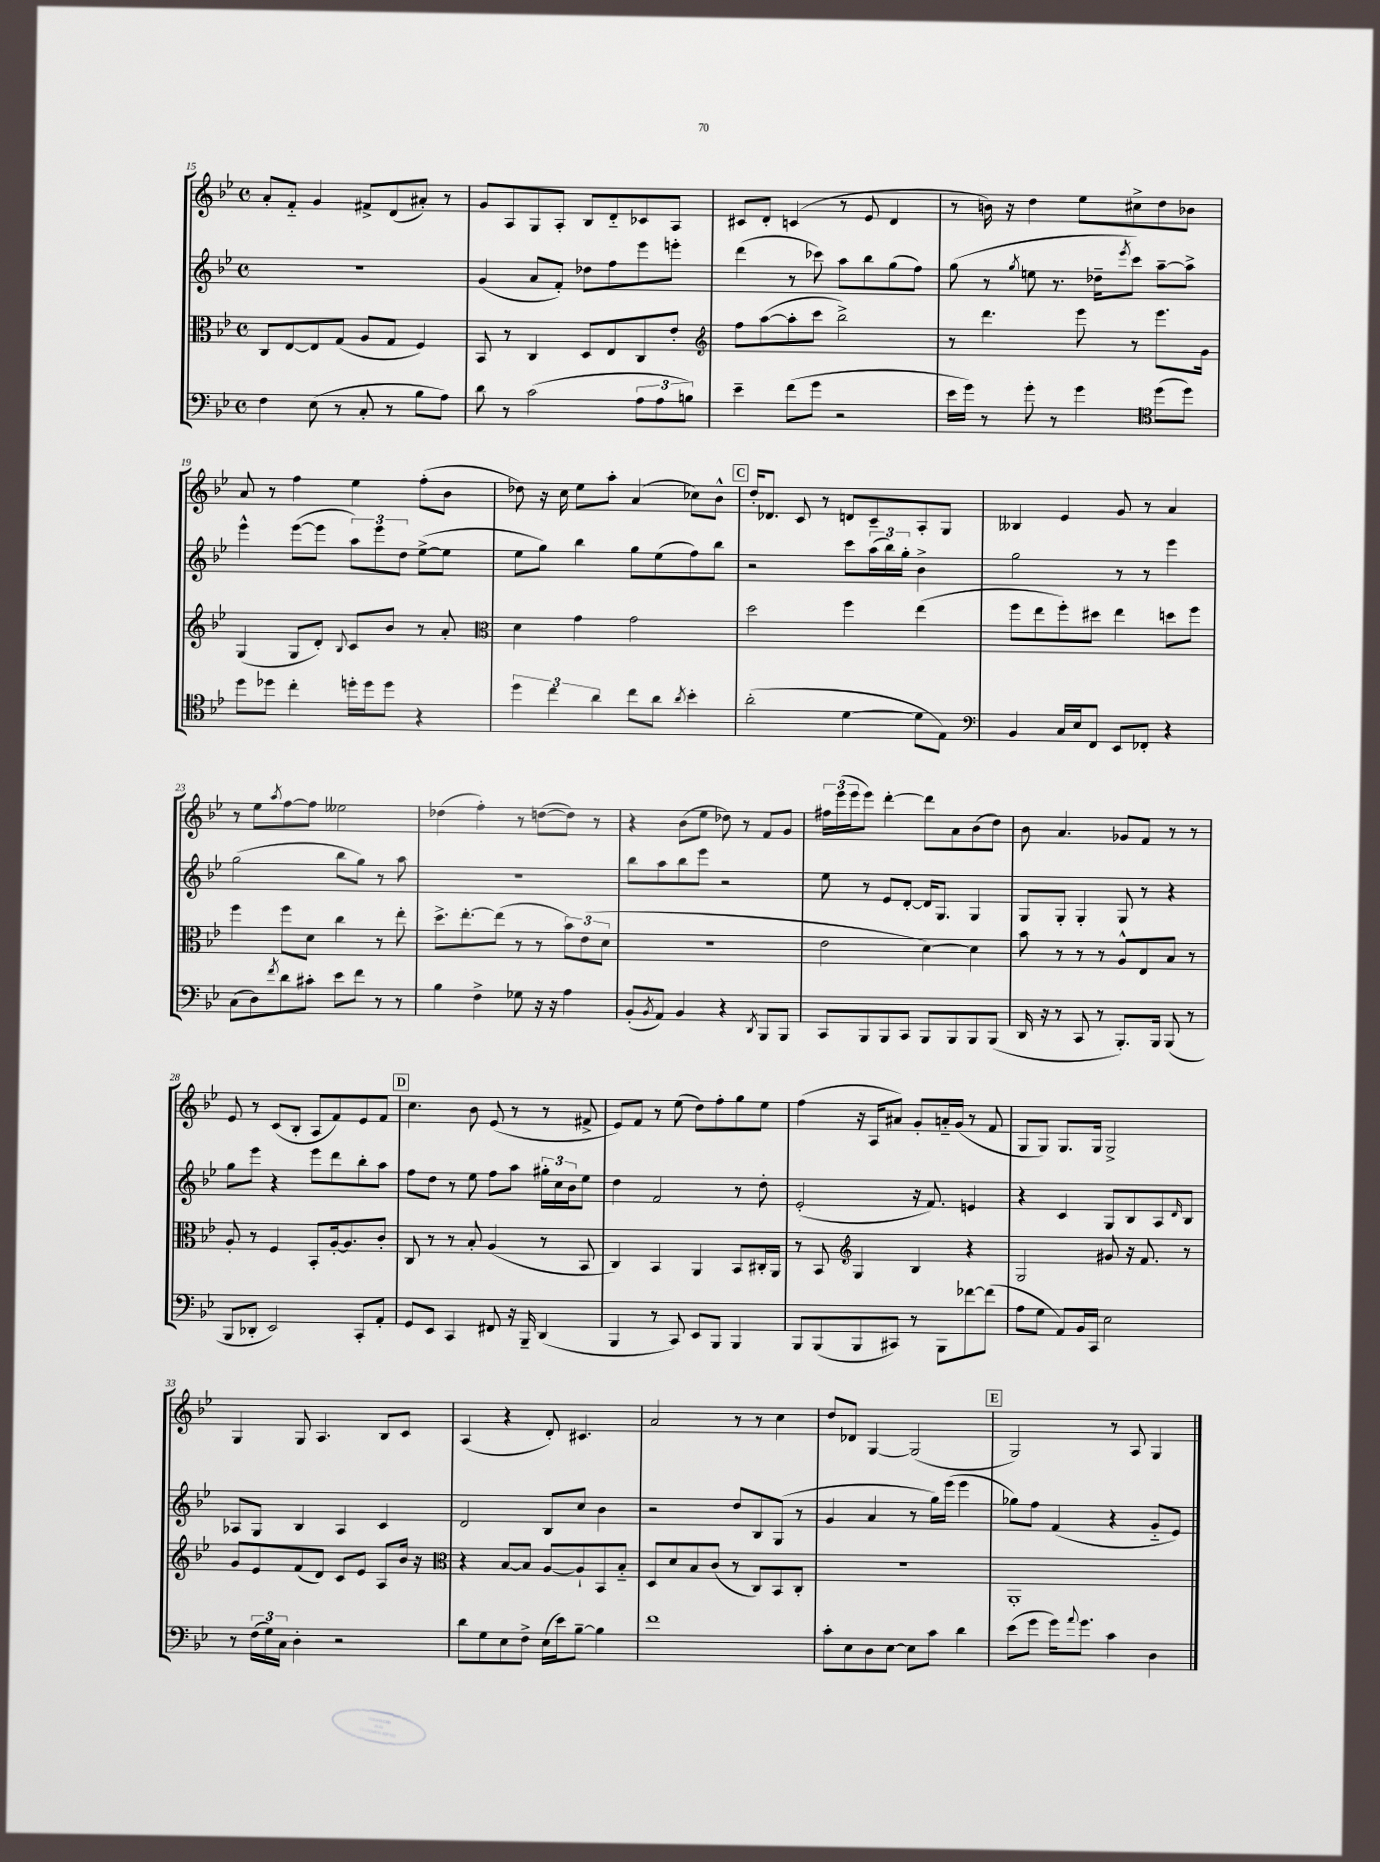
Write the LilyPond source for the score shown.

<<
\new StaffGroup <<
\new Staff = "s0" {
    \clef treble \key bes \major \defaultTimeSignature \time 4/4
    a'8-. f'8-_ g'4 fis'8-> d'8( ais'8-.) r8 |
    g'8 a8 g8 a8-. bes8 d'8-_ ces'8 a8 |
    cis'8 d'8-. c'4( r8 ees'8 d'4 |
    r8 b'16) r16 d''4 ees''8 cis''8-> d''8 bes'8 |
    a'8 r8 f''4 ees''4 f''8-.( bes'8 |
    des''8) r16 c''16 ees''8 a''8-. a'4( ces''8) bes'8-^ |
    \mark \markup { \box "C" } d''16-. des'8. c'8 r8 d'8 c'8-- a8-. g8 |
    beses4 ees'4 g'8 r8 a'4 |
    r8 ees''8 \acciaccatura { a''8 } f''8~ f''8 eeses''2 |
    des''4( f''4-.) r8 d''8~( d''8) r8 |
    r4 bes'8( ees''8 des''8) r8 f'8 g'8 |
    \tuplet 3/2 { fis''16 ees'''16( ees'''16 } ees'''8) d'''4~-. d'''8 a'8 bes'8( d''8) |
    bes'8 a'4. ges'8 f'8 r8 r8 |
    ees'8 r8 c'8( bes8-. a8 f'8) ees'8 f'8 |
    \mark \markup { \box "D" } c''4. bes'8 ees'8( r8 r8 fis'8-> |
    ees'8) f'8 r8 ees''8( d''8) f''8-. g''8 ees''8 |
    f''4( r16 a16 ais'8) g'8-. a'16-_ g'16( r8 f'8 |
    g8 g8) g8. g16 g2-> |
    g4 g8 a4. bes8 c'8 |
    a4( r4 d'8-.) cis'4. |
    a'2 r8 r8 c''4 |
    d''8 des'8 g4~ g2( |
    \mark \markup { \box "E" } g2) r8 a8 g4 \bar "|." |
}
\new Staff = "s1" {
    \clef treble \key bes \major \defaultTimeSignature \time 4/4
    R1 |
    g'4( a'8 f'8-.) des''8 f''8 ees'''8 e'''8-. |
    d'''4( r8 ces'''8) a''8 bes''8 g''8( f''8) |
    g''8( r8 \acciaccatura { g''8 } e''8 r8. des''16-- \acciaccatura { ees'''8 } c'''8) a''8~-- a''8-> |
    ees'''4-^ ees'''8~( ees'''8 \tuplet 3/2 { a''8) ees'''8 d''8 } ees''8~->( ees''8 |
    ees''8 g''8) bes''4 g''8 ees''8( f''8) bes''8 |
    \mark \markup { \box "C" } r2 c'''8 \tuplet 3/2 { a''16( bes''16) g''16-. } bes'4-> |
    g''2 r8 r8 ees'''4 |
    g''2( bes''8 g''8) r8 a''8 |
    R1 |
    bes''8 a''8 bes''8 ees'''8 r2 |
    ees''8 r8 ees'8 d'8~-. d'16 g8. g4 |
    g8 g8-. g4-. g8 r8 r4 |
    g''8 ees'''8 r4 ees'''8 d'''8 bes''8-. a''8 |
    \mark \markup { \box "D" } f''8 d''8 r8 ees''8 f''8 a''8 \tuplet 3/2 { gis''16-. c''16 bes'16 } ees''8 |
    d''4 f'2 r8 d''8-. |
    ees'2-.( r16 f'8.) e'4 |
    r4 c'4 g8 bes8 a8 \grace { d'16 } bes8 |
    aes8 g8 bes4 aes4 c'4 |
    d'2 bes8 c''8 bes'4 |
    r2 d''8 bes8 g8( r8 |
    g'4 a'4 r8 g''16) ees'''16( ees'''4 |
    \mark \markup { \box "E" } ges''8) f''8 f'4( r4 g'8-_ ees'8) \bar "|." |
}
\new Staff = "s2" {
    \clef alto \key bes \major \defaultTimeSignature \time 4/4
    c8 ees8~ ees8 g8( a8 g8 f4) |
    bes,8 r8 c4 d8 ees8 c8 ees'8-. |
    \clef treble f''8 a''8~( a''8-. c'''8 bes''2->) |
    r8 d'''4. ees'''8 r8 ees'''8. g'16 |
    g4( g8 d'8-.) \appoggiatura { bes8 } c'8 bes'8 r8 a'8-. |
    \clef alto d'4 g'4 g'2 |
    \mark \markup { \box "C" } d''2 f''4 ees''4( |
    f''8 ees''8 f''8-.) dis''8 ees''4 d''8 f''8 |
    f''4 f''8 d'8 c''4 r8 ees''8-. |
    d''8.-> ees''8.~-. ees''8( r8 r8 \tuplet 3/2 { bes'8) ees'8( d'8 } |
    R1 |
    ees'2 d'4~) d'4 |
    bes'8 r8 r8 r8 a8-^ ees8 bes8 r8 |
    a8-. r8 f4 bes,8-. a16~-. a8. c'8-. |
    \mark \markup { \box "D" } c8 r8 r8 bes8-. a4( r8 bes,8 |
    c4) bes,4 a,4 bes,8 cis16-. a,16 |
    r8 bes,8 \clef treble g4 bes4 r4 |
    g2 gis'8 r16 f'8. r8 |
    g'8 ees'8 f'8( d'8) c'8 ees'8 a8 bes'16 r16 |
    \clef alto r4 bes8~ bes8 a8~ a8-! bes,8 bes8-_ |
    d8 d'8 bes8 c'8( r8 c8) bes,8 c8-. |
    r1 |
    \mark \markup { \box "E" } a,1-. \bar "|." |
}
\new Staff = "s3" {
    \clef bass \key bes \major \defaultTimeSignature \time 4/4
    f4 ees8( r8 c8-. r8 bes8 a8) |
    d'8 r8 c'2( \tuplet 3/2 { a8 a8 b8) } |
    ees'4-- f'8( g'8 r2 |
    ees'16 g'16) r8 g'8-. r8 g'4 \clef tenor d''8( d''8) |
    d''8 des''8 c''4-. d''16-. d''16 d''8 r4 |
    \tuplet 3/2 { d''4 c''4 a'4 } c''8 a'8 \acciaccatura { a'8 } bes'4-. |
    \mark \markup { \box "C" } a'2-.( d'4~ d'8 ees8) |
    \clef bass bes,4 c16 ees16 f,8 ees,8 fes,8-. r4 |
    c8( d8) \acciaccatura { f'8 } d'8 cis'8-. ees'8 f'8 r8 r8 |
    bes4 f4-> ges8 r16 r16 a4 |
    bes,8-.( \acciaccatura { bes,8 } a,8) bes,4 r4 \acciaccatura { d,8 } bes,,8 bes,,8 |
    c,8 bes,,8 bes,,8 c,8 bes,,8 bes,,8 bes,,8 bes,,8( |
    d,16 r16 r8 c,8 r8 bes,,8.-.) bes,,16 bes,,8( r8 |
    bes,,8 des,8-. ees,2) c,8-. a,8-. |
    \mark \markup { \box "D" } g,8 ees,8 c,4 fis,8 r16 bes,,16-- d,4( |
    bes,,4 r8 c,8) ees,8 bes,,8 bes,,4 |
    bes,,8 bes,,8( bes,,8 cis,8) r8 bes,,8 fes'8~ fes'8( |
    a8 g8 a,8) bes,16 c,16 ees2 |
    r8 \tuplet 3/2 { f16( g16) c16 } d4-. r2 |
    d'8 g8 ees8 f8-> ees16( ees'16) bes8~-- bes4 |
    f'1 |
    c'8-. ees8 d8 ees8~ ees8 c'8 d'4 |
    \mark \markup { \box "E" } ees'8( g'8 g'16) \appoggiatura { a'8 } g'8. c'4 d4 \bar "|." |
}
>>
>>
\layout { \context { \Score currentBarNumber = #15 } }
